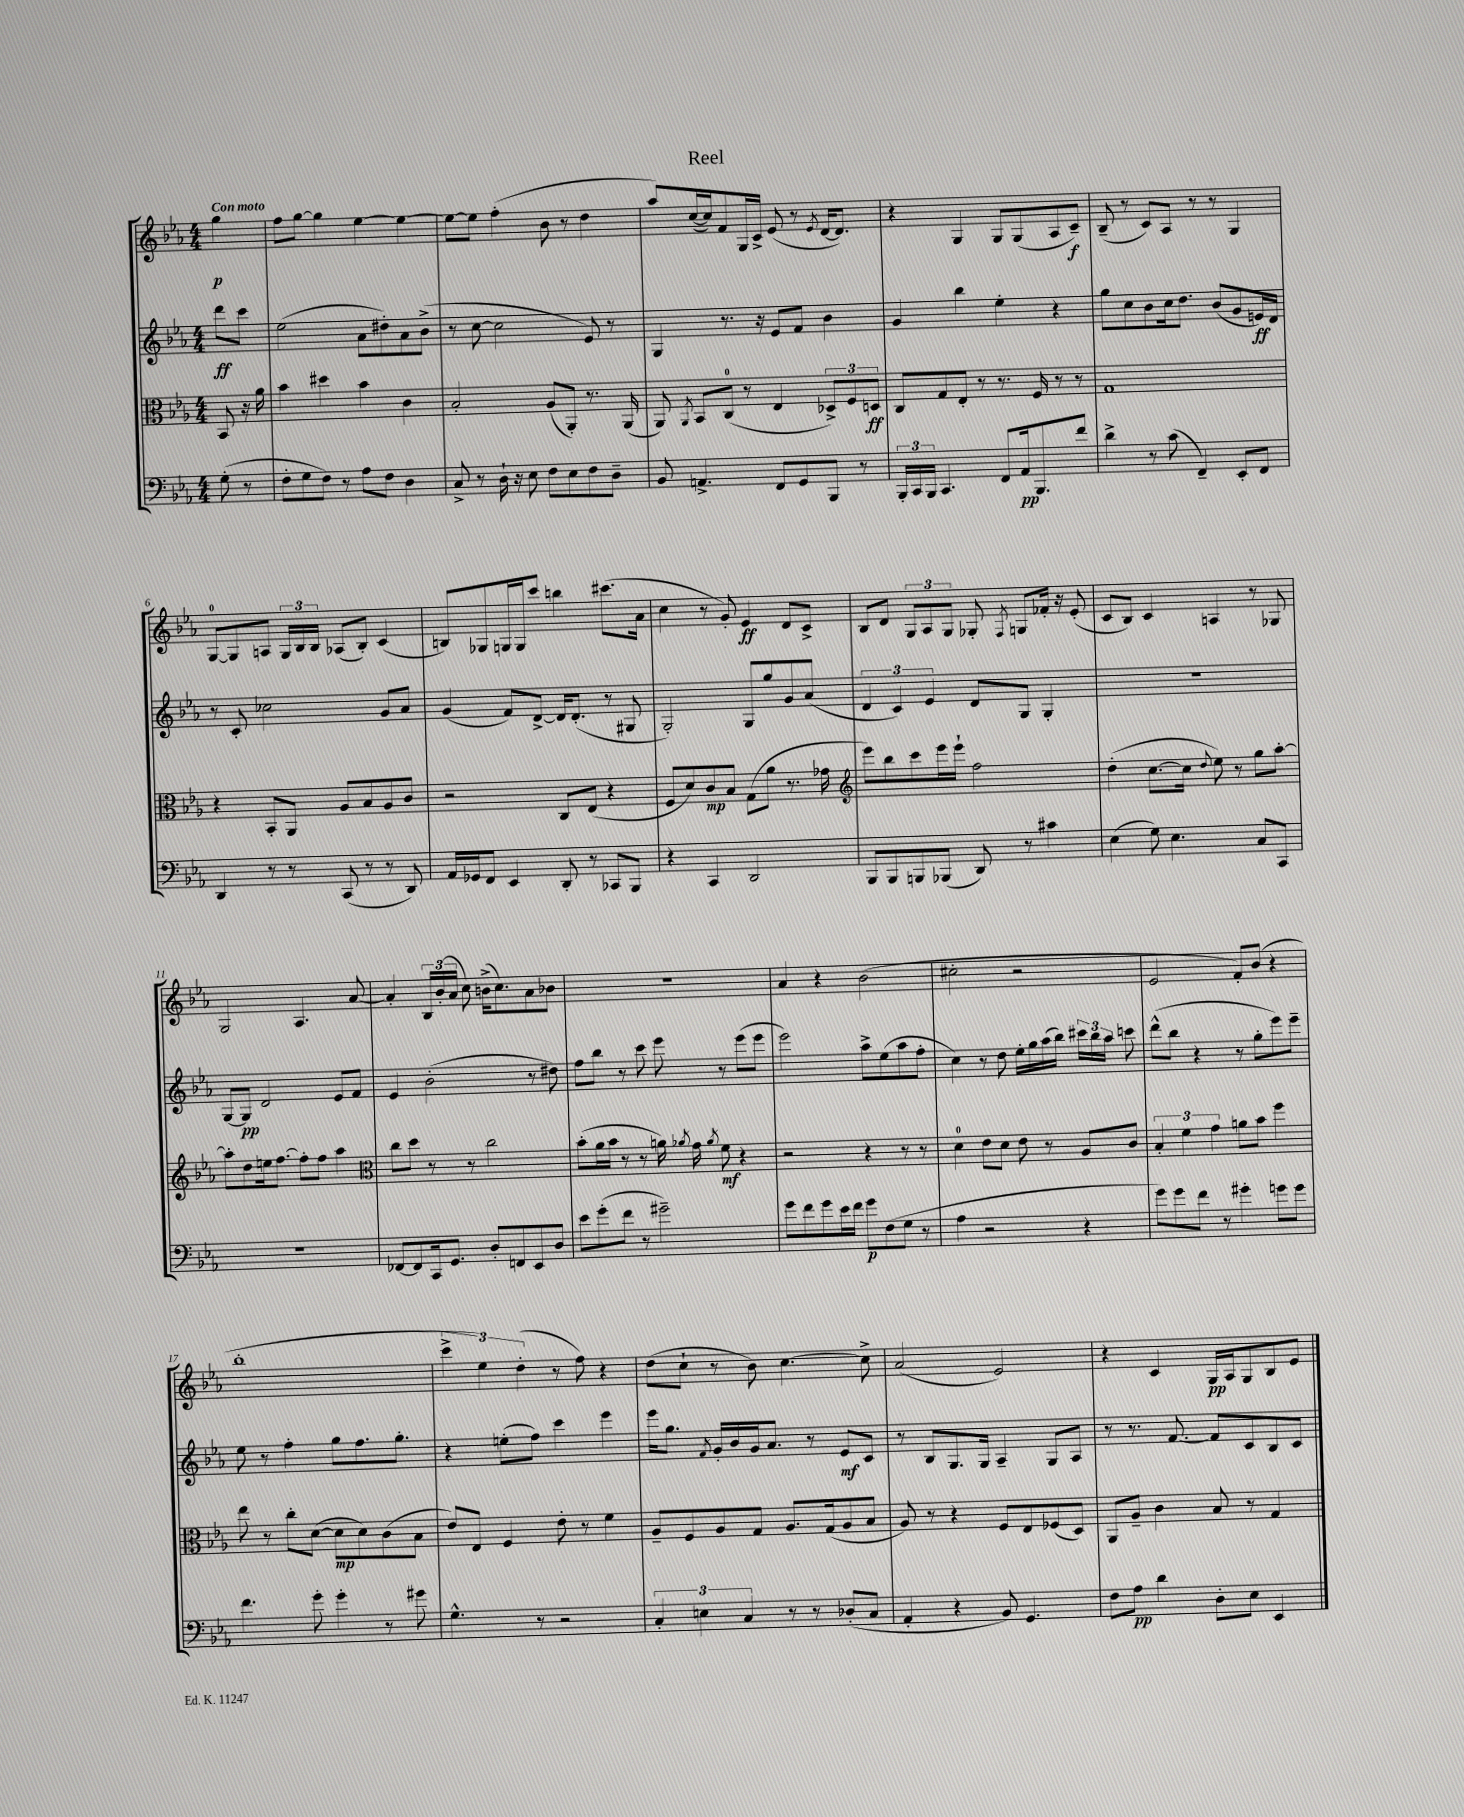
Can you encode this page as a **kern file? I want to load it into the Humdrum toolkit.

**kern	**dynam	**kern	**dynam	**kern	**dynam	**kern	**dynam
*part4	*part4	*part3	*part3	*part2	*part2	*part1	*part1
*staff4	*staff4	*staff3	*staff3	*staff2	*staff2	*staff1	*staff1
*clefF4	*	*clefC3	*	*clefG2	*	*clefG2	*
*k[b-e-a-]	*	*k[b-e-a-]	*	*k[b-e-a-]	*	*k[b-e-a-]	*
*M4/4	*	*M4/4	*	*M4/4	*	*M4/4	*
=	=	=	=	=	=	=	=
!	!	!	!	!	!	!LO:TX:a:B:t=Con moto	!
(8G'\	.	8BB-/	.	8ddd\L	ff	4gg\	p
8r	.	16r	.	8ccc\J	.	.	.
.	.	16a-\	.	.	.	.	.
=1	=1	=1	=1	=1	=1	=1	=1
8F'\L	.	4b-\	.	(2ee-\	.	8ff\L	.
8G\	.	.	.	.	.	[8gg\J	.
8F\J)	.	4dd#X\	.	.	.	4gg\]	.
8r	.	.	.	.	.	.	.
8A-\L	.	4b-\	.	8a-\L	.	[4ee-\	.
8F\J	.	.	.	8dd#X'\)	.	.	.
4D\	.	4c\	.	8a-\	.	4ee-\_	.
.	.	.	.	(8b-^\J	.	.	.
=2	=2	=2	=2	=2	=2	=2	=2
8C^/	.	2B-'/	.	8r	.	8ee-\L_	.
8r	.	.	.	[8cc\	.	8ee-\J]	.
16D`\	.	.	.	2cc\]	.	(4ff'\	.
16r	.	.	.	.	.	.	.
8E-\	.	.	.	.	.	.	.
8F\L	.	(8A-/L	.	.	.	8b-\	.
8E-\	.	8AA-'/J)	.	.	.	8r	.
8F\	.	8.r	.	8e-/)	.	4dd\	.
8D~\J	.	.	.	8r	.	.	.
.	.	(16AA-/	.	.	.	.	.
=3	=3	=3	=3	=3	=3	=3	=3
8BB-/	.	8AA-/)	.	4G/	.	8aa-/L)	.
.	.	8qAA-/	.	.	.	.	.
4.AAn^/	.	8BB-/L	.	.	.	([16cc/L	.
.	.	.	.	.	.	16cc/J])	.
.	.	(8C/J	.	8.r	.	8f/	.
.	.	8r	.	.	.	16G/L	.
.	.	.	.	16r	.	16c^/JJ	.
8FF/L	.	4E-/	.	8e-/L	.	(8e-/	.
8GG/	.	.	.	8f/J	.	8r	.
.	.	.	.	.	.	8qe-/	.
8BBB-/J	.	12D-X^/L)	.	4b-\	.	[16d/KL	.
.	.	.	.	.	.	8.d/J])	.
.	.	12F/	.	.	.	.	.
8r	.	.	.	.	.	.	.
.	.	12Dn/J	ff	.	.	.	.
=4	=4	=4	=4	=4	=4	=4	=4
24BBB-'/LL	.	8C/L	.	4g/	.	4r	.
24CC/	.	.	.	.	.	.	.
24BBB-/JJ	.	.	.	.	.	.	.
4.CC/	.	8G/	.	.	.	.	.
.	.	8E-'/J	.	4bb-\	.	4G/	.
.	.	8r	.	.	.	.	.
8FF/L	.	8.r	.	4ee-'\	.	8G/L	.
16AA-/k	pp	.	.	.	.	(8G/	.
8.BBB-/	.	16F/	.	.	.	.	.
.	.	8r	.	4r	.	8A-/	.
8f/J	.	8r	.	.	.	8c~/J)	f
=5	=5	=5	=5	=5	=5	=5	=5
4d^\	.	1G	.	8gg\L	.	(8B-~/	.
.	.	.	.	8cc\	.	8r	.
8r	.	.	.	8b-\	.	8c/L)	.
(8c\	.	.	.	16cc\k	.	8A-/J	.
.	.	.	.	8.dd\J	.	.	.
4FF~/)	.	.	.	.	.	8r	.
.	.	.	.	(8b-/L	.	8r	.
8EE-'/L	.	.	.	8g/	.	4G/	.
8FF/J	.	.	.	16en/L)	ff	.	.
.	.	.	.	16d/JJ	.	.	.
!!LO:LB:g=z
=6	=6	=6	=6	=6	=6	=6	=6
4DD/	.	4r	.	8r	.	[8G/L	.
.	.	.	.	8c'/	.	8G/]	.
8r	.	8BB-'/L	.	2cc-X\	.	8An/J	.
8r	.	8AA-/J	.	.	.	24G/LL	.
.	.	.	.	.	.	24B-/	.
.	.	.	.	.	.	24B-/JJ	.
(8CC/	.	8A-/L	.	.	.	(8A-X/L	.
8r	.	8B-/	.	.	.	8B-'/J)	.
8r	.	8A-/	.	8g/L	.	(4c/	.
8DD/)	.	8c/J	.	8a-/J	.	.	.
=7	=7	=7	=7	=7	=7	=7	=7
16AA-/LL	.	2r	.	(4g/	.	8Bn/L)	.
16GG-X/J	.	.	.	.	.	.	.
8FF/J	.	.	.	.	.	8G-X/	.
4EE-/	.	.	.	8f/L)	.	16Gn/L	.
.	.	.	.	.	.	16G/J	.
.	.	.	.	[8d^/J	.	8ccc/J	.
8DD'/	.	8C/L	.	16d/KL]	.	4bbn\	.
.	.	.	.	(8.d'/J	.	.	.
8r	.	(8E-/J	.	.	.	.	.
8CC-X/L	.	4r	.	8r	.	(8.ccc#X\L	.
8BBB-/J	.	.	.	8G#X/	.	.	.
.	.	.	.	.	.	16a-\Jk	.
=8	=8	=8	=8	=8	=8	=8	=8
4r	.	8F/L	.	2G'/)	.	4cc\	.
.	.	8d/)	.	.	.	.	.
4CC/	.	8c/	mp	.	.	8r	.
.	.	8B-/J	.	.	.	8g'/)	.
2DD/	.	(8G\L	.	8G/L	.	4e-/	ff
.	.	8a-\J	.	8gg/	.	.	.
.	.	8.r	.	8g/	.	8d/L	.
.	.	.	.	(8a-/J	.	8c^/J	.
.	.	16g-X\	.	.	.	.	.
=9	=9	=9	=9	=9	=9	=9	=9
*	*	*clefG2	*	*	*	*	*
8BBB-/L	.	8eee-\L)	.	6d/	.	8B-/L	.
8BBB-/	.	8bb-\	.	.	.	8d/J	.
.	.	.	.	6c/)	.	.	.
8BBBn/	.	8ccc\	.	.	.	12G/L	.
.	.	.	.	6e-/	.	12A-/	.
(8BBB-X/J	.	16eee-\L	.	.	.	.	.
.	.	.	.	.	.	12G/J	.
.	.	16eee-`\JJ	.	.	.	.	.
8DD/)	.	2ff\	.	8d/L	.	8G-X'/	.
.	.	.	.	.	.	8qF/	.
8r	.	.	.	8G/J	.	8Gn/L	.
4c#X\	.	.	.	4G'/	.	16f-X'/Jk	.
.	.	.	.	.	.	16r	.
.	.	.	.	.	.	(8e-'/	.
=10	=10	=10	=10	=10	=10	=10	=10
(4E-\	.	(4dd'\	.	1r	.	8c/L	.
.	.	.	.	.	.	8B-/J)	.
8G\)	.	[8.cc\L	.	.	.	4c/	.
4.E-\	.	.	.	.	.	.	.
.	.	16cc\Jk]	.	.	.	.	.
.	.	8qqdd/	.	.	.	.	.
.	.	8ee-\)	.	.	.	4An/	.
.	.	8r	.	.	.	.	.
8C/L	.	8gg\L	.	.	.	8r	.
8CC/J	.	[8aa-'\J	.	.	.	8G-X/	.
!!LO:LB:g=z
=11	=11	=11	=11	=11	=11	=11	=11
1r	.	8aa-'\L]	.	[8G/L	.	2G/	.
.	.	8dd\	.	8G/J]	pp	.	.
.	.	16een\k	.	2d/	.	.	.
.	.	[8.ff\J	.	.	.	.	.
.	.	8ff'\L]	.	.	.	4.A-/	.
.	.	8ff\J	.	.	.	.	.
.	.	4aa-\	.	8e-/L	.	.	.
.	.	.	.	8f/J	.	[8a-/	.
=12	=12	=12	=12	=12	=12	=12	=12
*	*	*clefC3	*	*	*	*	*
[8FF-X/L	.	8cc\L	.	4e-/	.	4a-'/]	.
8FF-/]	.	8dd\J	.	.	.	.	.
16CC/k	.	8r	.	(2b-'\	.	24B-/LL	.
.	.	.	.	.	.	(24b-'/	.
8.GG/J	.	.	.	.	.	.	.
.	.	.	.	.	.	24a-/JJ	.
.	.	8r	.	.	.	8cc\)	.
8D'/L	.	2cc\	.	.	.	(16bn^\KL	.
.	.	.	.	.	.	8.cc\)	.
8FFn/	.	.	.	.	.	.	.
8EE-/	.	.	.	8r	.	8a-\	.
8D/J	.	.	.	8dd#X\)	.	8b-X\J	.
=13	=13	=13	=13	=13	=13	=13	=13
8e-\L	.	(8b-'\L	.	8ff\L	.	1r	.
(8g'\	.	16a-\L	.	8bb-\J	.	.	.
.	.	16b-\JJ	.	.	.	.	.
8f\J	.	8r	.	8r	.	.	.
8r	.	8r	.	8ccc\	.	.	.
2g#X~\)	.	16an\)	.	8eee-\	.	.	.
.	.	8qa-X/	.	.	.	.	.
.	.	16g\	.	.	.	.	.
.	.	8qa-/	.	.	.	.	.
.	.	8f\	mf	8r	.	.	.
.	.	4r	.	(8eee-\L	.	.	.
.	.	.	.	8eee-\J	.	.	.
=14	=14	=14	=14	=14	=14	=14	=14
8g\L	.	2r	.	2eee-\)	.	4a-/	.
8f\	.	.	.	.	.	.	.
8g\	.	.	.	.	.	4r	.
16e-\L	.	.	.	.	.	.	.
16f\JJ	.	.	.	.	.	.	.
8g\L	p	4r	.	8aa-^\L	.	(2b-\	.
(8F\	.	.	.	(8ee-\	.	.	.
8G\J	.	8r	.	8aa-\	.	.	.
8r	.	8r	.	8ff'\J	.	.	.
=15	=15	=15	=15	=15	=15	=15	=15
4A-\	.	4d\	.	4cc\)	.	2cc#X'\	.
2r	.	8e-\L	.	8r	.	.	.
.	.	8d\J	.	8dd\	.	.	.
.	.	8e-\	.	16ee-'\LL	.	2r	.
.	.	.	.	16gg\	.	.	.
.	.	8r	.	(16aa-\	.	.	.
.	.	.	.	16bb-\JJ)	.	.	.
4r	.	8A-/L	.	24ccc#X\LL	.	.	.
.	.	.	.	24bb-\	.	.	.
.	.	.	.	24aa-\JJ	.	.	.
.	.	8c/J	.	8cccn\	.	.	.
=16	=16	=16	=16	=16	=16	=16	=16
8g\L)	.	6B-'/	.	(8ddd^^\L	.	2e-/	.
8g\	.	.	.	8bb-\J	.	.	.
.	.	6f\	.	.	.	.	.
8f\J	.	.	.	4r	.	.	.
.	.	6g\	.	.	.	.	.
8r	.	.	.	.	.	.	.
4g#X'\	.	8an\L	.	8r	.	8f'/L)	.
.	.	8b-\J	.	8gg'\L	.	(8b-/J	.
8gn\L	.	4ff\	.	8eee-\)	.	4r	.
8g\J	.	.	.	8eee-~\J	.	.	.
!!LO:LB:g=z
=17	=17	=17	=17	=17	=17	=17	=17
4.f\	.	8ee-\	.	8ee-\	.	1bb-'	.
.	.	8r	.	8r	.	.	.
.	.	8cc'\L	.	4ff'\	.	.	.
8g'\	.	([8d\J	.	.	.	.	.
4g'\	.	8d\L]	mp	8gg\L	.	.	.
.	.	8d\)	.	8.ff\	.	.	.
8r	.	(8c\	.	.	.	.	.
.	.	.	.	8.gg'\J	.	.	.
8g#X\	.	8B-\J	.	.	.	.	.
=18	=18	=18	=18	=18	=18	=18	=18
4.G^^\	.	8e-/L)	.	4r	.	6ccc^\	.
.	.	8E-/J	.	.	.	.	.
.	.	.	.	.	.	6ee-\)	.
.	.	4F/	.	(8een'\L	.	.	.
.	.	.	.	.	.	(6dd'\	.
8r	.	.	.	8ff\J)	.	.	.
2r	.	8e-'\	.	4ccc\	.	8r	.
.	.	8r	.	.	.	8ff\)	.
.	.	4f\	.	4eee-\	.	4r	.
=19	=19	=19	=19	=19	=19	=19	=19
6C'/	.	8A-~/L	.	16eee-\KL	.	(8dd\L	.
.	.	.	.	8.gg\J	.	.	.
.	.	8F/	.	.	.	8cc`\J	.
6En\	.	.	.	.	.	.	.
.	.	.	.	8qf/	.	.	.
.	.	8A-/	.	16g'/LL	.	8r	.
.	.	.	.	16b-/	.	.	.
6C/	.	.	.	.	.	.	.
.	.	8G/J	.	16g/J	.	8b-\)	.
.	.	.	.	8.a-/J	.	.	.
8r	.	8.A-/L	.	.	.	[4.cc\	.
8r	.	.	.	8r	.	.	.
.	.	(16G/k	.	.	.	.	.
(8D-X'/L	.	8A-/	.	8e-/L	mf	.	.
8C/J	.	8B-/J	.	8c/J	.	8cc^\]	.
=20	=20	=20	=20	=20	=20	=20	=20
4AA-'/	.	8A-/)	.	8r	.	(2a-/	.
.	.	8r	.	8B-/L	.	.	.
4r	.	4r	.	8.G/	.	.	.
.	.	.	.	16G/Jk	.	.	.
8BB-/)	.	8F/L	.	4A-~/	.	2e-/)	.
4.GG/	.	8E-/	.	.	.	.	.
.	.	(8F-X/	.	8G/L	.	.	.
.	.	8D/J)	.	8A-/J	.	.	.
=21	=21	=21	=21	=21	=21	=21	=21
8F\L	.	8AA-/L	.	8r	.	4r	.
8A-\J	pp	8A-~/J	.	8.r	.	.	.
4d\	.	4c\	.	.	.	4c/	.
.	.	.	.	[8.f/	.	.	.
8D'\L	.	8B-/	.	8f/L]	.	16G/LL	pp
.	.	.	.	.	.	16A-/J	.
8E-\J	.	8r	.	8c/	.	8G/	.
4EE-/	.	4G/	.	8B-/	.	8B-/	.
.	.	.	.	8c/J	.	8e-/J	.
==	==	==	==	==	==	==	==
*-	*-	*-	*-	*-	*-	*-	*-
